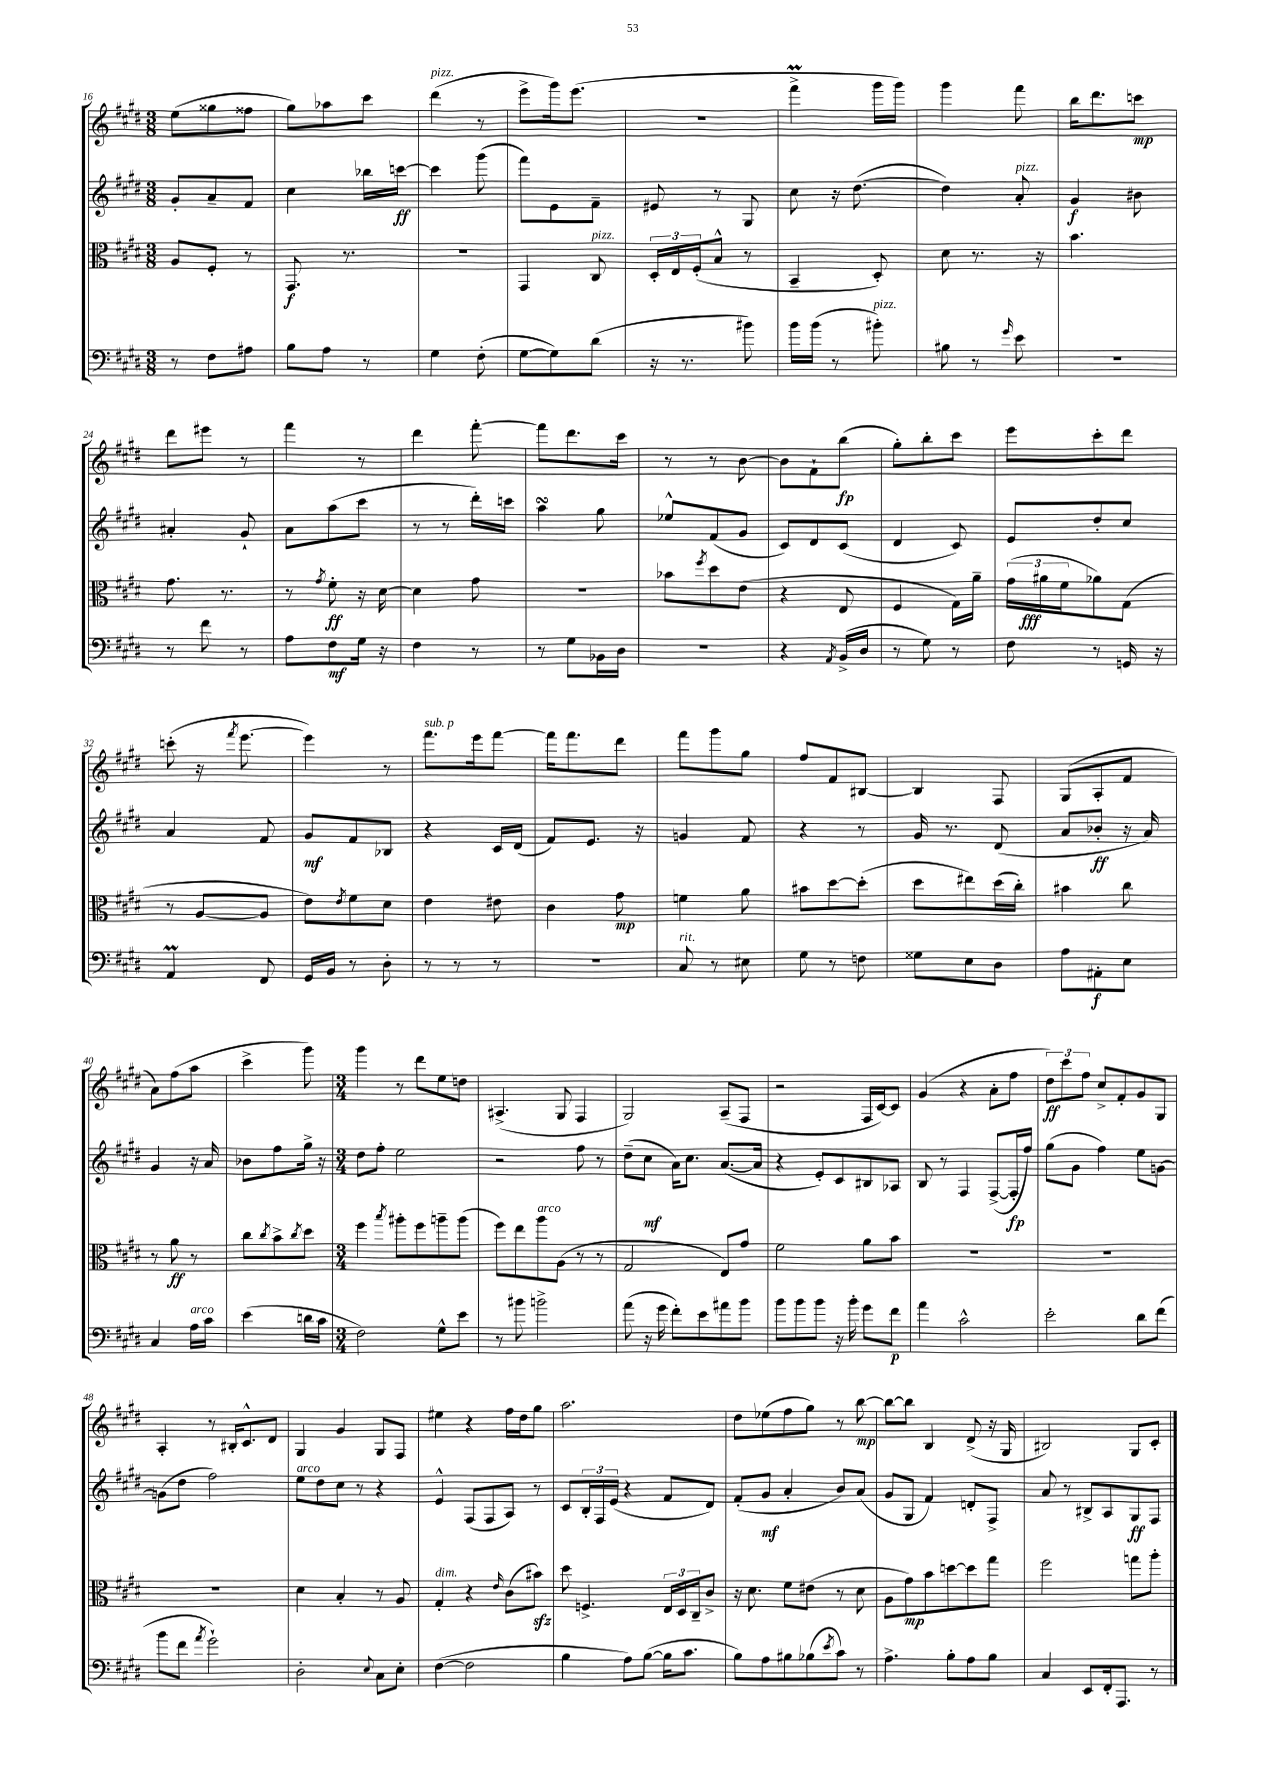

**kern	**kern	**kern	**kern
*staff4	*staff3	*staff2	*staff1
*clefF4	*clefC3	*clefG2	*clefG2
*k[f#c#g#d#]	*k[f#c#g#d#]	*k[f#c#g#d#]	*k[f#c#g#d#]
*M3/8	*M3/8	*M3/8	*M3/8
8r	8A	8g#'	(8ee
8F#	8F#'	8a~	8gg##
8A#	8r	8f#	8ff##
=	=	=	=
8B	8.GG#	4cc#	8gg#)
8A	.	.	8aa-
.	8.r	.	.
8r	.	16bb-	8ccc#
.	.	[16ccc	.
=	=	=	=
4G#	4.r	4ccc]	(4ddd#
(8F#'	.	(8ggg#	8r
=	=	=	=
[8G#	4GG#	8fff#)	8eee^
8G#])	.	8e	16ggg#)
.	.	.	(8.eee
(8d#	8C#	8f#~	.
=	=	=	=
16r	24D#'	8e#	4.r
.	24E	.	.
8.r	.	.	.
.	(24F#'	.	.
.	8B^^	8r	.
8b#)	8r	8G#	.
=	=	=	=
16b	4BB~	8cc#	4fff#^
(16b	.	.	.
8r	.	16r	.
.	.	([8.dd#	.
8b#')	8D#')	.	16ggg#
.	.	.	16ggg#)
=	=	=	=
8B#	8d#	4dd#])	4ggg#
8r	8.r	.	.
16qqg#	.	.	.
8e	.	8a'	8fff#
.	16r	.	.
=	=	=	=
4.r	4.b	4g#	16bb
.	.	.	8.ddd#
.	.	8b#	8ccc
=	=	=	=
8r	8.g#	4a#'	8ddd#
8f#	.	.	8eee#
.	8.r	.	.
8r	.	8g#`	8r
=	=	=	=
8A	8r	8a	4fff#
.	8qg#	.	.
8F#	8f#'	(8aa	.
16G#	16r	8ccc#	8r
16r	[16d#	.	.
=	=	=	=
4F#	4d#]	8r	4ddd#
.	.	8r	.
8r	8g#	16ddd#')	[8fff#'
.	.	16ccc	.
=	=	=	=
8r	4.r	4aa	8fff#]
8G#	.	.	8.ddd#
16BB-	.	8gg#	.
16D#	.	.	16ccc#
=	=	=	=
4.r	8b-	8ee-^^	8r
.	8qff#	.	.
.	8dd#	(8f#	8r
.	(8e	8g#	[8b
=	=	=	=
4r	4r	8c#)	8b]
.	.	8d#	8f#`
8qAA	.	.	.
(16BB^	8E	(8c#	(8bb
16D#	.	.	.
=	=	=	=
8r	4F#	4d#	8gg#')
8G#)	.	.	8bb'
8r	16G#)	8c#)	8ccc#
.	16a~	.	.
=	=	=	=
8F#	(24g#	8e	8eee
.	24a#	.	.
.	24f#	.	.
8r	8a-)	8dd#'	8ccc#'
16GG	(8G#	8cc#	8ddd#
16r	.	.	.
=	=	=	=
4AA	8r	4a	(8ccc'
.	[8A	.	16r
.	.	.	8qfff#
.	.	.	[8.eee
8FF#	8A]	8f#	.
=	=	=	=
16GG#	8e)	8g#	4eee])
16BB	.	.	.
.	8qe	.	.
8r	8f#	8f#	.
8D#'	8d#	8B-	8r
=	=	=	=
8r	4e	4r	8.fff#
8r	.	.	.
.	.	.	16eee
8r	8e#	16c#	[8fff#
.	.	(16d#	.
=	=	=	=
4.r	4c#	8f#)	16fff#]
.	.	.	8.fff#
.	.	8.e	.
.	8g#	.	8ddd#
.	.	16r	.
=	=	=	=
8C#	4f	4g	8fff#
8r	.	.	8ggg#
8E#	8a	8f#	8gg#
=	=	=	=
8G#	8b#	4r	8ff#
8r	[8dd#	.	8f#
8F	(8dd#']	8r	[8B#
=	=	=	=
8G##	8dd#	16g#	4B#]
.	.	8.r	.
8E	8ee#)	.	.
8D#	(16dd#	(8d#	8F#
.	16cc#')	.	.
=	=	=	=
8A	4b#	8a	(8G#
8AA#'	.	8b-'	8A'
8E	8cc#	16r	8f#
.	.	16a)	.
=	=	=	=
4C#	8r	4g#	8a)
.	8a	.	(8ff#
16A	8r	16r	8aa
16c#	.	16a	.
=	=	=	=
(4e	8cc#	8b-	4ccc#^
.	8qcc#	.	.
.	8b^	8ff#	.
.	8qcc#	.	.
16d	8dd#	16gg#^	8ggg#)
16c#	.	16r	.
=	=	=	=
*M3/4	*M3/4	*M3/4	*M3/4
2F#)	4ff#	8dd#	4ggg#
.	.	8ff#'	.
.	8qbb	.	.
.	8aa#'	2ee	8r
.	8ff#	.	8ddd#
8G#^^	8aa~	.	8ee
8e	(8aa	.	8dd
=	=	=	=
8r	8ff#)	2r	(4.A#^
8b#	8ee	.	.
2b^	8aa	.	.
.	(8A	.	8G#
.	8r	8ff#	4F#
.	8r	8r	.
=	=	=	=
(8a	2G#	(8dd#~	2G#)
16r	.	8cc#	.
16g#	.	.	.
8f#')	.	16a)	.
.	.	8.cc#	.
8e	.	.	.
8a#	8E)	([8.a	(8A~
8b	8g#	.	8F#
.	.	16a]	.
=	=	=	=
8b	2f#	4r	2r
8b	.	.	.
8b	.	8e')	.
16r	.	8c#	.
16b'	.	.	.
8g#	8a	8B#	16F#
.	.	.	[16c#)
8f#	8b	8A-	8c#]
=	=	=	=
4a	2.r	8B	(4g#
.	.	8r	.
2c#^^	.	4F#	4r
.	.	([8F#^	8a'
.	.	16F#']	8ff#
.	.	16ff#)	.
=	=	=	=
2e'	2.r	(8gg#	12dd#)
.	.	.	12ccc#
.	.	8g#	.
.	.	.	12ff#
.	.	4ff#)	8cc#^
.	.	.	8f#'
8d#	.	8ee	8g#
(8f#	.	[8g	8G#
=	=	=	=
8b	2.r	(8g]	4A'
8f#	.	8dd#	.
8qa	.	.	.
2g#`)	.	2ff#)	8r
.	.	.	16B#'
.	.	.	8.c#^^
.	.	.	8d#
=	=	=	=
2D#'	4d#	8ee	4G#
.	.	8dd#	.
.	4B'	8cc#	4g#
.	.	8r	.
8qqE	.	.	.
8C#	8r	4r	8G#
8E'	8A	.	8F#
=	=	=	=
([4F#	4G#'	4e^^	4ee#
2F#]	4r	(8F#	4r
.	.	8F#	.
.	16qqe	.	.
.	(8c#	8A)	16ff#
.	.	.	16dd#
.	8b#)	8r	8gg#
=	=	=	=
4B	8dd#	8c#	2.aa
.	4.F^	24B'	.
.	.	24F#	.
.	.	(24e	.
8A)	.	4r	.
([8B	.	.	.
16B]	24E	8f#	.
.	24D#	.	.
8.c#	.	.	.
.	24C#~	.	.
.	8c#^	8d#)	.
=	=	=	=
8B)	16r	(8f#'	8dd#
.	8.d#	.	.
8A	.	8g#	(8ee-
8B#	8f#	4a'	8ff#
(8B-	(8e#	.	8gg#)
8qe	.	.	.
8c#)	8r	8b)	8r
8r	8d#	(8a	[8bb
=	=	=	=
4.A^	8A	8g#	8bb_
.	8g#)	8G#	8bb]
.	8b	4f#)	4B
8B'	[8dd	.	.
8A	8dd]	8d'	(8d#^
8B	8gg#	8F#^	16r
.	.	.	16G#
=	=	=	=
4C#	2ff#	8a	2B#)
.	.	8r	.
8EE	.	8B#^	.
16FF#'	.	8A	.
8.AAA	.	.	.
.	8gg	8G#	8G#
8r	8aa'	8F#	8c#'
==	==	==	==
*-	*-	*-	*-
